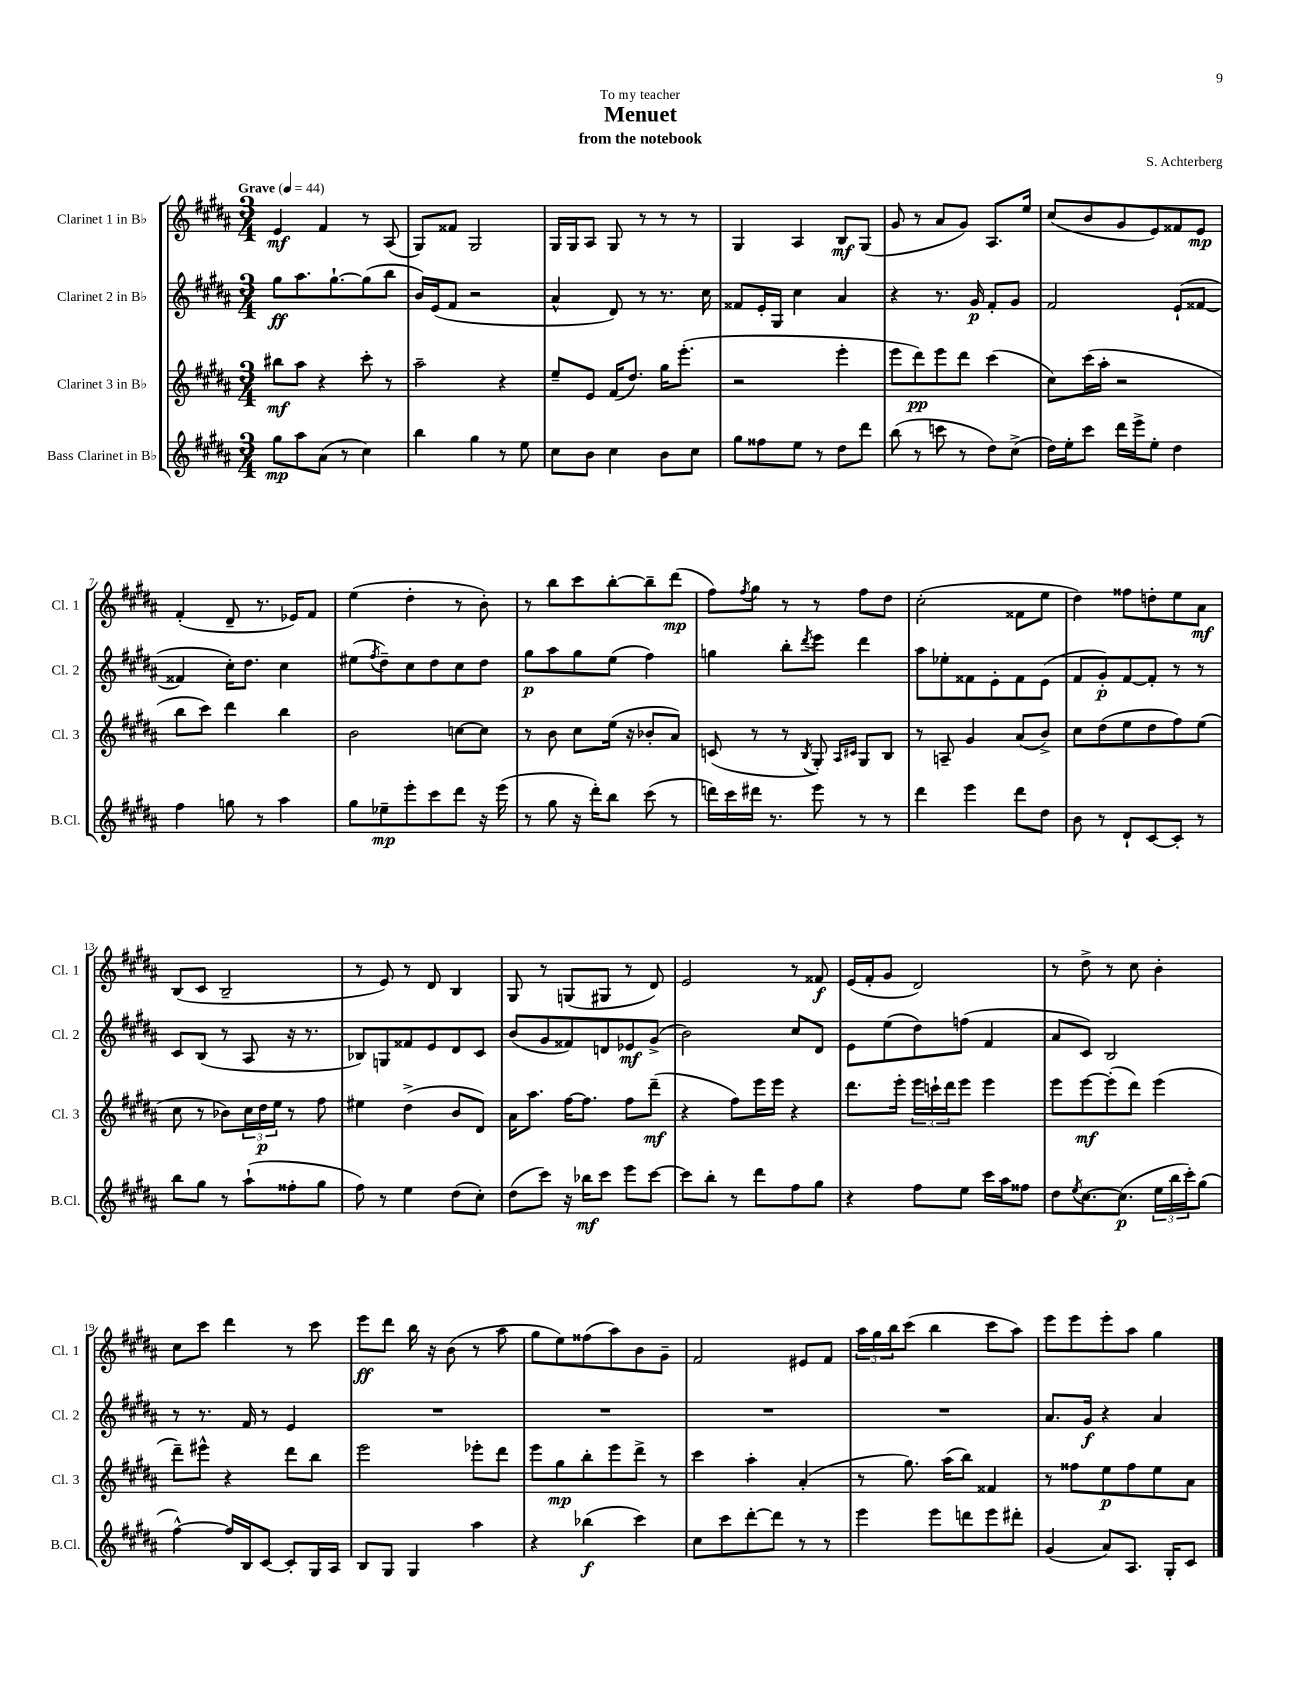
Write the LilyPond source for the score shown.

\header { title = "Menuet" composer = "S. Achterberg" subtitle = "from the notebook" dedication = "To my teacher" }
<<
\new StaffGroup <<
\new Staff = "s0" \with { instrumentName = "Clarinet 1 in Bb" shortInstrumentName = "Cl. 1" } {
    \clef treble \key b \major \numericTimeSignature \time 3/4 \tempo "Grave" 4 = 44
    e'4\mf fis'4 r8 ais8( |
    gis8) fisis'8 gis2 |
    gis16 gis16 ais8 gis8 r8 r8 r8 |
    gis4 ais4 b8\mf gis8( |
    gis'8 r8 ais'8 gis'8) ais8. e''16 |
    cis''8( b'8 gis'8 e'8) fisis'8 e'8\mp |
    fis'4-.( dis'8-- r8. ees'16) fis'8 |
    e''4( dis''4-. r8 b'8-.) |
    r8 b''8 cis'''8 b''8~-. b''8-- dis'''8\mp( |
    fis''8) \acciaccatura { fis''8 } gis''8 r8 r8 fis''8 dis''8 |
    cis''2-.( fisis'8 e''8 |
    dis''4) fisis''8 d''8-. e''8 ais'8\mf |
    b8( cis'8 b2-- |
    r8 e'8) r8 dis'8 b4 |
    gis8 r8 g8( gis8 r8 dis'8) |
    e'2 r8 fisis'8\f |
    e'16( fis'16-. gis'8 dis'2) |
    r8 dis''8-> r8 cis''8 b'4-. |
    cis''8 cis'''8 dis'''4 r8 cis'''8 |
    e'''8\ff dis'''8 b''16 r16 b'8( r8 ais''8 |
    gis''8 e''8) fisis''8( ais''8) b'8 gis'8-- |
    fis'2 eis'8 fis'8 |
    \tuplet 3/2 { ais''16 gis''16 b''16 } cis'''8( b''4 cis'''8 ais''8) |
    e'''8 e'''8 e'''8-. ais''8 gis''4 \bar "|." |
}
\new Staff = "s1" \with { instrumentName = "Clarinet 2 in Bb" shortInstrumentName = "Cl. 2" } {
    \clef treble \key b \major \numericTimeSignature \time 3/4
    gis''8\ff ais''8. gis''8.~-! gis''8( b''8 |
    b'16) e'16( fis'8 r2 |
    ais'4-^ dis'8) r8 r8. cis''16 |
    fisis'8 e'16-. gis16 cis''4 ais'4 |
    r4 r8. gis'16\p fis'8-. gis'8 |
    fis'2 e'8-!( fisis'8~ |
    fisis'4 cis''16-.) dis''8. cis''4 |
    eis''8( \acciaccatura { fis''8 } dis''8--) cis''8 dis''8 cis''8 dis''8 |
    gis''8\p ais''8 gis''8 e''8( fis''4) |
    g''4 b''8-. \acciaccatura { dis'''8 } e'''8 dis'''4 |
    ais''8 ees''8-. fisis'8 e'8-. fisis'8 e'8( |
    fis'8 gis'8-.\p) fis'8~ fis'8-. r8 r8 |
    cis'8 b8( r8 ais8 r16 r8. |
    bes8) g8 fisis'8 e'8 dis'8 cis'8 |
    b'8( gis'8 fisis'8) d'8 ees'8\mf gis'8->( |
    b'2) cis''8 dis'8 |
    e'8 e''8( dis''8) f''8( fis'4 |
    ais'8 cis'8) b2 |
    r8 r8. fis'16 r8 e'4 |
    R2. |
    R2. |
    R2. |
    R2. |
    ais'8. gis'16\f r4 ais'4 \bar "|." |
}
\new Staff = "s2" \with { instrumentName = "Clarinet 3 in Bb" shortInstrumentName = "Cl. 3" } {
    \clef treble \key b \major \numericTimeSignature \time 3/4
    bis''8\mf ais''8 r4 cis'''8-. r8 |
    ais''2-- r4 |
    e''8-- e'8 fis'16( dis''8.) gis''16 e'''8.-.( |
    r2 e'''4-. |
    e'''8 dis'''8\pp) e'''8 dis'''8 cis'''4( |
    cis''8) cis'''16( ais''16-. r2 |
    b''8 cis'''8) dis'''4 b''4 |
    b'2 c''8~ c''8 |
    r8 b'8 cis''8 e''16( r16 bes'8-. ais'8) |
    c'8( r8 r8 \acciaccatura { b8 } gis8-.) \grace { ais16 cis'16 } gis8 b8 |
    r8 a8-- gis'4 ais'8( b'8->) |
    cis''8 dis''8( e''8 dis''8 fis''8) e''8( |
    cis''8 r8 bes'8) \tuplet 3/2 { cis''16 dis''16\p e''16 } r8 fis''8 |
    eis''4 dis''4->( b'8 dis'8) |
    ais'16 ais''8. fis''16~ fis''8. fis''8 dis'''8--\mf( |
    r4 fis''8) e'''16 e'''16 r4 |
    dis'''8. e'''16-. \tuplet 3/2 { e'''16 c'''16-! dis'''16 } e'''8 e'''4 |
    e'''8 e'''8~\mf e'''8-.( dis'''8) e'''4( |
    dis'''8--) eis'''8-^ r4 dis'''8 b''8 |
    e'''2 ees'''8-. dis'''8 |
    e'''8 gis''8\mp b''8-. e'''8 dis'''8-> r8 |
    cis'''4 ais''4-. ais'4-.( |
    r8 gis''8.) ais''16( b''8) fisis'4 |
    r8 fisis''8 e''8\p fisis''8 e''8 ais'8 \bar "|." |
}
\new Staff = "s3" \with { instrumentName = "Bass Clarinet in Bb" shortInstrumentName = "B.Cl." } {
    \clef treble \key b \major \numericTimeSignature \time 3/4
    gis''8\mp ais''8 ais'8( r8 cis''4) |
    b''4 gis''4 r8 e''8 |
    cis''8 b'8 cis''4 b'8 cis''8 |
    gis''8 fisis''8 e''8 r8 dis''8 dis'''8 |
    b''8( r8 c'''8 r8 dis''8) cis''8->( |
    dis''16) e''16-. cis'''8 dis'''16 e'''16-> e''8-. dis''4 |
    fis''4 g''8 r8 ais''4 |
    gis''8 ees''8--\mp e'''8-. cis'''8 dis'''8 r16 e'''16( |
    r8 gis''8 r16 dis'''16-.) b''8 cis'''8( r8 |
    d'''16) cis'''16 dis'''16 r8. e'''8 r8 r8 |
    dis'''4 e'''4 dis'''8 dis''8 |
    b'8 r8 dis'8-! cis'8~ cis'8-. r8 |
    b''8 gis''8 r8 ais''8-!( fisis''8-. gis''8 |
    fis''8) r8 e''4 dis''8( cis''8-.) |
    dis''8( cis'''8) r16 bes''16\mf cis'''8 e'''8 cis'''8~ |
    cis'''8 b''8-. r8 dis'''8 fis''8 gis''8 |
    r4 fis''8 e''8 cis'''16 ais''16 fisis''8 |
    dis''8 \acciaccatura { e''8 } cis''8.~ cis''8.\p( \tuplet 3/2 { e''16 b''16 cis'''16-.) } gis''8( |
    fis''4~-^) fis''16 b16 cis'8~ cis'8-. gis16 ais16 |
    b8 gis8 gis4 ais''4 |
    r4 bes''4\f( cis'''4) |
    cis''8 cis'''8 dis'''8~-. dis'''8 r8 r8 |
    e'''4 e'''8 d'''8 e'''8 dis'''8-. |
    gis'4( ais'8) ais8. gis16-. cis'8 \bar "|." |
}
>>
>>
